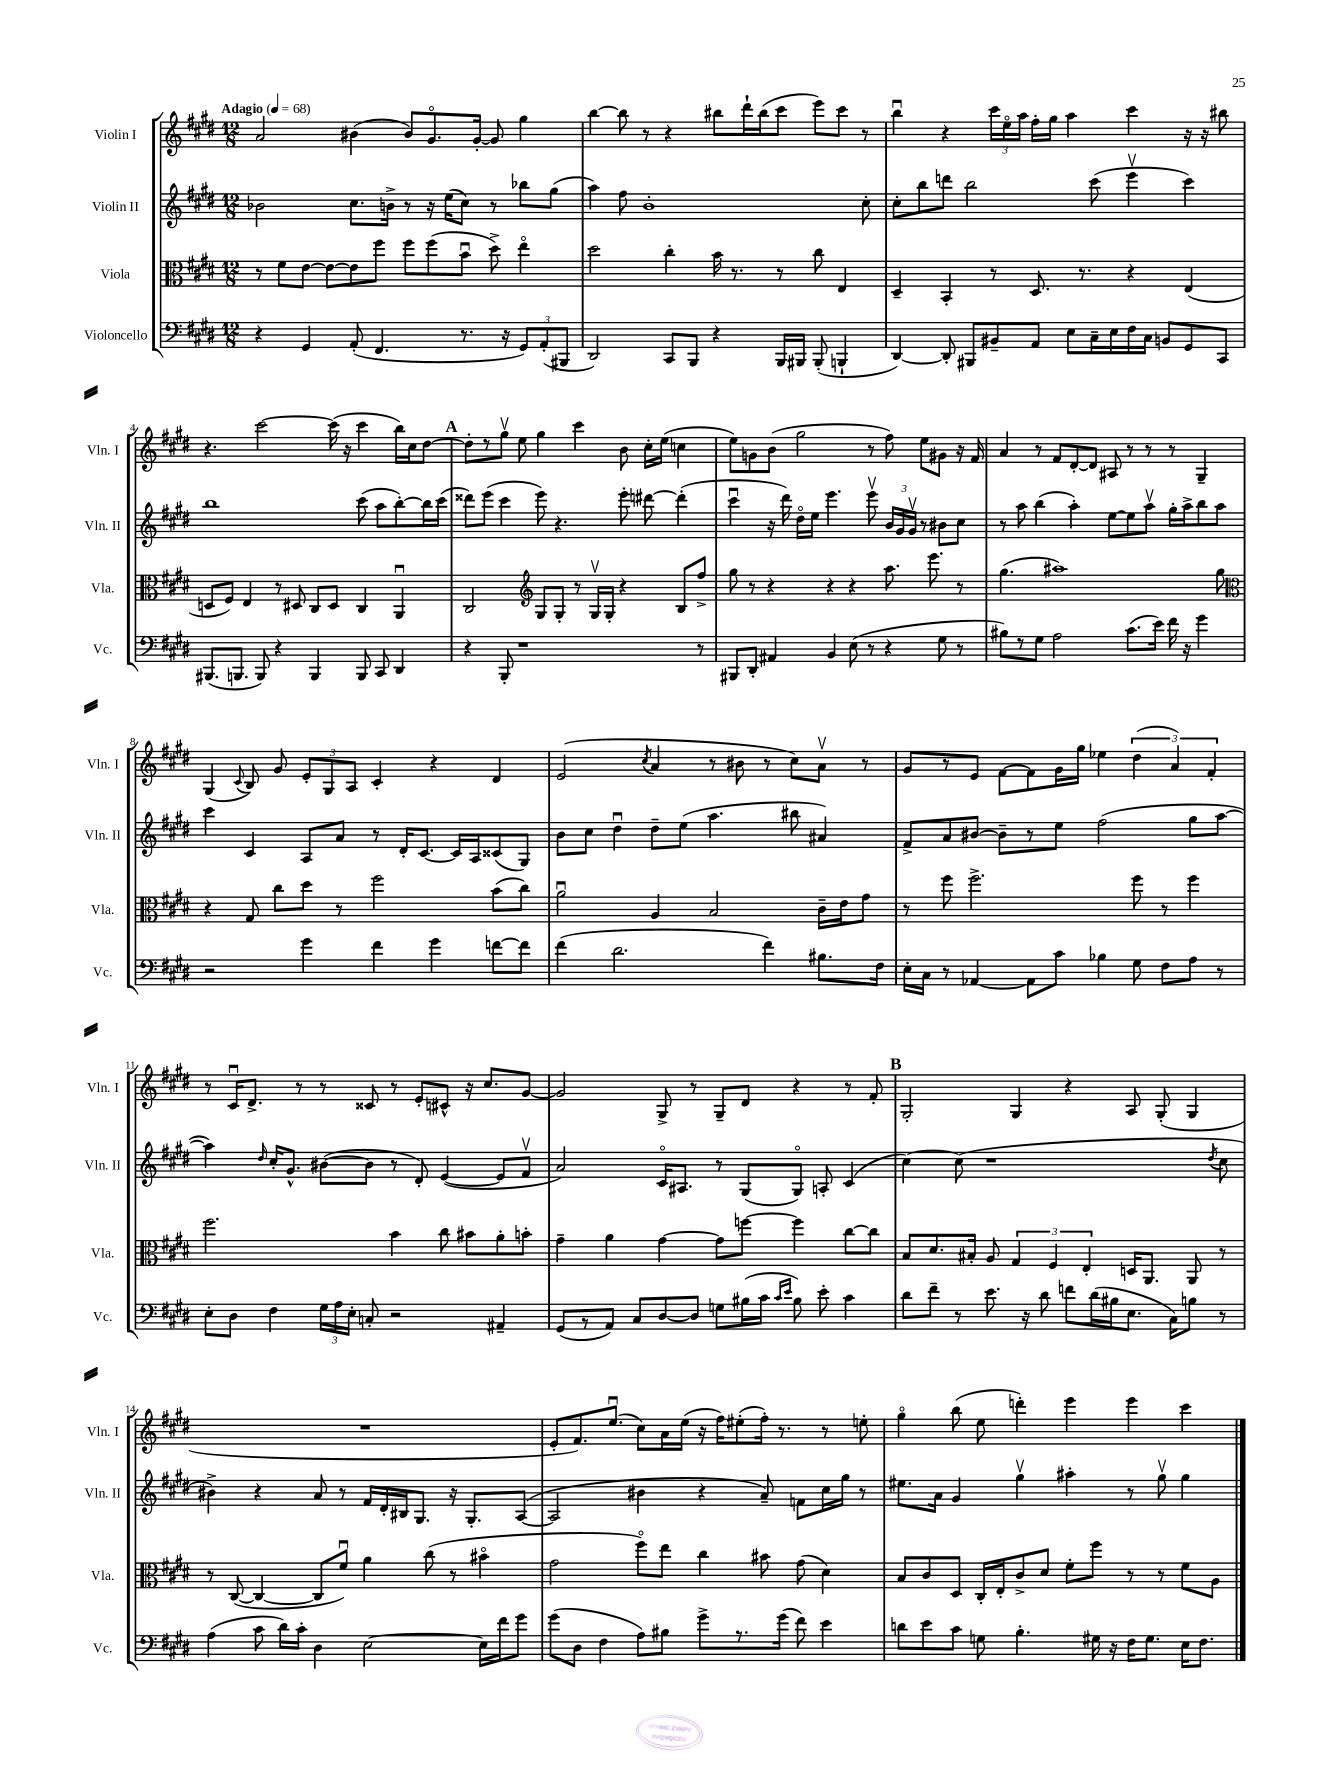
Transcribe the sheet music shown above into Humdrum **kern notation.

**kern	**kern	**kern	**kern
*staff4	*staff3	*staff2	*staff1
*clefF4	*clefC3	*clefG2	*clefG2
*k[f#c#g#d#]	*k[f#c#g#d#]	*k[f#c#g#d#]	*k[f#c#g#d#]
*M12/8	*M12/8	*M12/8	*M12/8
*MM68	*MM68	*MM68	*MM68
4r	8r	2b-\	2a/
.	8f#\L	.	.
4GG#/	[8e\J	.	.
.	8e\_L	.	.
(8AA'/	8e\]	8.cc#\L	(4b#\
4.FF#/	8ff#\J	.	.
.	.	16b^\Jk	.
.	8ff#\L	8r	8b#/L)
.	(8ff#\	16r	8.g#o/
.	.	(16ee\LK	.
8.r	8bu\J	8cc#\J)	.
.	.	.	[16g#'/Jk
.	8dd#^\)	8r	8g#/]
16r	.	.	.
12GG#/L)	4eeo\	8bb-\L	4gg#\
(12AA'/	.	.	.
.	.	(8gg#\J	.
12BBB#/J	.	.	.
=	=	=	=
2DD#/)	2dd#\	4aa\)	[4bb\
.	.	8ff#\	8bb\]
.	.	1b'	8r
8CC#/L	4cc#'\	.	4r
8BBB/J	.	.	.
4r	16b\	.	8bb#\L
.	8.r	.	.
.	.	.	16ddd#`\L
.	.	.	(16bb#\J
16BBB/LL	8r	.	8ccc#\J
16BBB#/JJ	.	.	.
(8BBB#'/	8cc#\	.	8eee\L)
4BBB`/	4E/	.	8ccc#\J
.	.	8cc#'\	8r
=	=	=	=
[4DD#/)	4D#~/	8cc#'\L	4bbu\
.	.	8bb\	.
8DD#'/]	4BB'/	8ddd\J	4r
8BBB#/L	.	2bb\	.
8BB#~/	8r	.	24ccc#\LL
.	.	.	24eeo\
.	.	.	24aa\JJ
8AA/J	8.D#/	.	16ff#'\LL
.	.	.	16gg#\JJ
8E\L	.	.	4aa\
.	8.r	.	.
16C#~\L	.	(8ccc#\	.
16E\	.	.	.
16F#\	4r	4eeev\	4ccc#\
16C#\JJ	.	.	.
8BB/L	.	.	.
8GG#/	(4E/	4ccc#\)	16r
.	.	.	16r
8CC#/J	.	.	8bb#\
=	=	=	=
(8.BBB#/L	8D/L	1bb	4.r
.	8F#/J)	.	.
8.BBB/J	.	.	.
.	4E/	.	.
8BBB/)	.	.	[2ccc#\
4r	8r	.	.
.	8D#/	.	.
4BBB/	8C#/L	.	.
.	8D#/J	.	(16ccc#\]
.	.	.	16r
8BBB/	4C#/	(8ccc#\	4ccc#\
8CC#/	.	8aa\L	.
4DD#/	4AAu/	[8bb'\)	16bb\LL)
.	.	.	16cc#\J
.	.	16bb\]L	[8dd#\J
.	.	(16ccc#\JJ	.
=	=	=	=
4r	2C#/	8ddd##\L)	8dd#'\]L
.	.	(8eee\J	8r
8BBB'/	.	4ccc#\	8gg#v\J
1r	.	.	8ee\
*	*clefG2	*	*
.	8G#/L	8eee\)	4gg#\
.	8G#'/J	4.r	.
.	8r	.	4ccc#\
.	16G#v/LL	.	.
.	16G#'/JJ	.	.
.	4r	8eee'\	8b\
.	.	[8ddd#\	16cc#'\LL
.	.	.	(16ee\JJ
.	8B/L	(4ddd#'\]	4cc\
8r	8ff#^/J	.	.
=	=	=	=
8BBB#/L	8gg#\	4ccc#u\	8ee\L)
8DD#'/J	8r	.	8g\
4AA#/	4r	16r	(8b\J
.	.	16ddd#\)	.
.	.	16dd#o\LL	2gg#\
.	.	16ee\JJ	.
4BB/	4r	4.eee\	.
(8E\	4r	.	.
8r	.	8eeev\	8r
4r	8.aa\	24b/LL	8ff#\)
.	.	24g#/	.
.	.	24g#v/JJ	.
.	.	8r	8ee\L
.	8.eee\	.	.
8G#\	.	8b#\L	8g#\J
8r	8r	8cc#\J	16r
.	.	.	16f#/
=	=	=	=
8B#\L)	(4.gg#\	8r	4a/
8r	.	8aa\	.
8G#\J	.	(4bb\	8r
2A\	1aa#)	.	8f#/L
.	.	4aa'\)	[8d#'/
.	.	.	8d#/]J
.	.	[8ee\L	8A#/
(8.c#\L	.	8ee\]	8r
.	.	8aav\J	8r
16e\Jk)	.	.	.
16f#\	.	16gg#'\LL	8r
16r	.	16aa^\J	.
4g#\	.	8bb\	4G#~/
.	8gg#\	8aa\J	.
=	=	=	=
*	*clefC3	*	*
2r	4r	4ccc#\	(4G#/
.	.	.	8qqc#/
.	8G#/	4c#/	8B/)
.	8cc#\L	.	8g#/
4g#\	8dd#\J	8A/L	12e'/L
.	.	.	12G#/
.	8r	8a/J	.
.	.	.	12A/J
4f#\	2ff#\	8r	4c#'/
.	.	16d#'/LK	.
.	.	[8.c#/J	.
4g#\	.	.	4r
.	.	16c#/]LL	.
.	.	16A/J	.
[8f\L	(8b\L	(8c##/	4d#/
8f\]J	8cc#\J)	8G#/J)	.
=	=	=	=
(4f#\	2au\	8b\L	(2e/
.	.	8cc#\J	.
2.d#\	.	4dd#u\	.
.	.	.	8qcc#/
.	4A/	8dd#~\L	4a/
.	.	(8ee\J	.
.	2B/	4.aa\	8r
.	.	.	8b#\
4f#\)	.	.	8r
.	.	8bb#\	8cc#\L)
8.B#\L	16c#~\LL	4a#/)	8av\J
.	16e\J	.	.
.	8g#\J	.	8r
16F#\Jk	.	.	.
=	=	=	=
16E'\LL	8r	8f#^/L	8g#/L
16C#\JJ	.	.	.
8r	8ff#\	8a/	8r
[4AA-/	2.ff#^\	[8b#/J	8e/J
.	.	8b#~\]L	[8f#\L
8AA-\]L	.	8r	8f#\]
8c#\J	.	8ee\J	16g#\L
.	.	.	16gg#\JJ
4B-\	.	(2ff#\	4ee-\
8G#\	8ff#\	.	(6dd#\
8F#\L	8r	.	.
.	.	.	6a/)
8A\J	4ff#\	8gg#\L	.
.	.	.	6f#'/
8r	.	[8aa\J	.
=	=	=	=
8E'\L	2.ff#\	4aa\])	8r
8D#\J	.	.	16c#u/LK
.	.	.	8.d#^/J
.	.	16qqdd#/	.
4F#\	.	16cc#'/LK	.
.	.	8.g#^^/J	.
.	.	.	8r
24G#\LL	.	([8b#\L	8r
24A\	.	.	.
24E'\JJ	.	.	.
8C'/	.	8b#\]J	8c##/
2r	4b\	8r	8r
.	.	8d#'/)	8e'/L
.	8cc#\	([4e/	8c#^^/J
.	8b#\L	.	16r
.	.	.	8.cc#/L
4AA#~/	8a'\	8e/]L	.
.	8b'\J	8f#v/J	[8g#/J
=	=	=	=
(8GG#/L	4g#~\	2a/)	2g#/]
8r	.	.	.
8AA/J)	4a\	.	.
8C#/L	.	.	.
[8D#/	[4g#\	16c#o/LK	8G#^/
.	.	8.A#/J	.
8D#/]J	.	.	8r
8G\L	8g#\]L	8r	8G#~/L
(16B#\L	[8ff\J	(8G#/L	8d#/J
16c#\JJ	.	.	.
16qqc#/LL	.	.	.
16qqe/JJ	.	.	.
8B#\)	4ff\]	8G#o/J)	4r
8e'\	.	8A'/	.
4c#\	[8cc#\L	(4c#/	8r
.	8cc#\]J	.	8f#'/
=	=	=	=
8d#\L	8B/L	[4cc#\)	2G#'/
8f#~\J	8.d#/	.	.
8r	.	(8cc#\]	.
.	16B#'/Jk	.	.
8.e\	8A/	1r	.
.	6G#/	.	4G#/
16r	.	.	.
8d#\	.	.	.
.	6F#/	.	.
8f\L	.	.	4r
.	6E'/	.	.
(16d#\L	.	.	.
16B#\J	.	.	.
8.E\J	16D/LK	.	8A/
.	8.AA/J	.	.
.	.	.	(8G#'/
16C#\LK)	.	.	.
8B\J	8AA/	.	4G#/
.	.	8qdd#/	.
8r	8r	8cc#\	.
=	=	=	=
(4A\	8r	4b#^\)	1.r
.	([8C#/	.	.
8c#\	4C#/_	4r	.
16d#\LL)	.	.	.
16c#'\JJ	.	.	.
4D#\	8C#/]L	8a/	.
.	8f#u/J)	8r	.
[2E\	4a\	16f#/LL	.
.	.	16d#'/	.
.	.	16B#/J	.
.	.	8.G#/J	.
.	(8cc#\	.	.
.	8r	16r	.
.	.	8.G#'/L	.
16E\]LL	4b#o\	.	.
16f#\J	.	.	.
8g#\J	.	([8A/J	.
=	=	=	=
(8g#\L	2g#\	2A/]	8e'/L
8D#\J	.	.	8.f#/)
4F#\	.	.	.
.	.	.	(8.eeu/J
8A\L)	8ff#o\L)	4b#\	8cc#\L)
8B#\J	8ee\J	.	16a\L
.	.	.	(16ee\JJ
8g#^\L	4cc#\	4r	16r
.	.	.	16ff#\LK)
8.r	.	.	(8ee#'\
.	8b#\	8a~/)	16ff#'\Jk)
(16g#\Jk	.	.	8.r
8f#\)	(8g#\	8f\L	.
4e\	4d#\)	16cc#\L	8r
.	.	16gg#\JJ	.
.	.	8r	8ee'\
=	=	=	=
8d\L	8B/L	8.ee#\L	4gg#o\
8e\	8c#/	.	.
.	.	16a\Jk	.
8c#\J	8D#/J	4g#/	(8bb\
8G\	16C#'/LL	.	8ee\
.	16E'/J	.	.
4.B'\	8c#^/	4gg#v\	4ddd'\)
.	8d#/J	.	.
.	8f#'\L	4aa#'\	4eee\
16G#\	8ff#\J	.	.
16r	.	.	.
16F#\LK	8r	8r	4eee\
8.G#\J	.	.	.
.	8r	8gg#v\	.
16E\LK	8f#\L	4gg#\	4ccc#\
8.F#\J	.	.	.
.	8A\J	.	.
==	==	==	==
*-	*-	*-	*-
